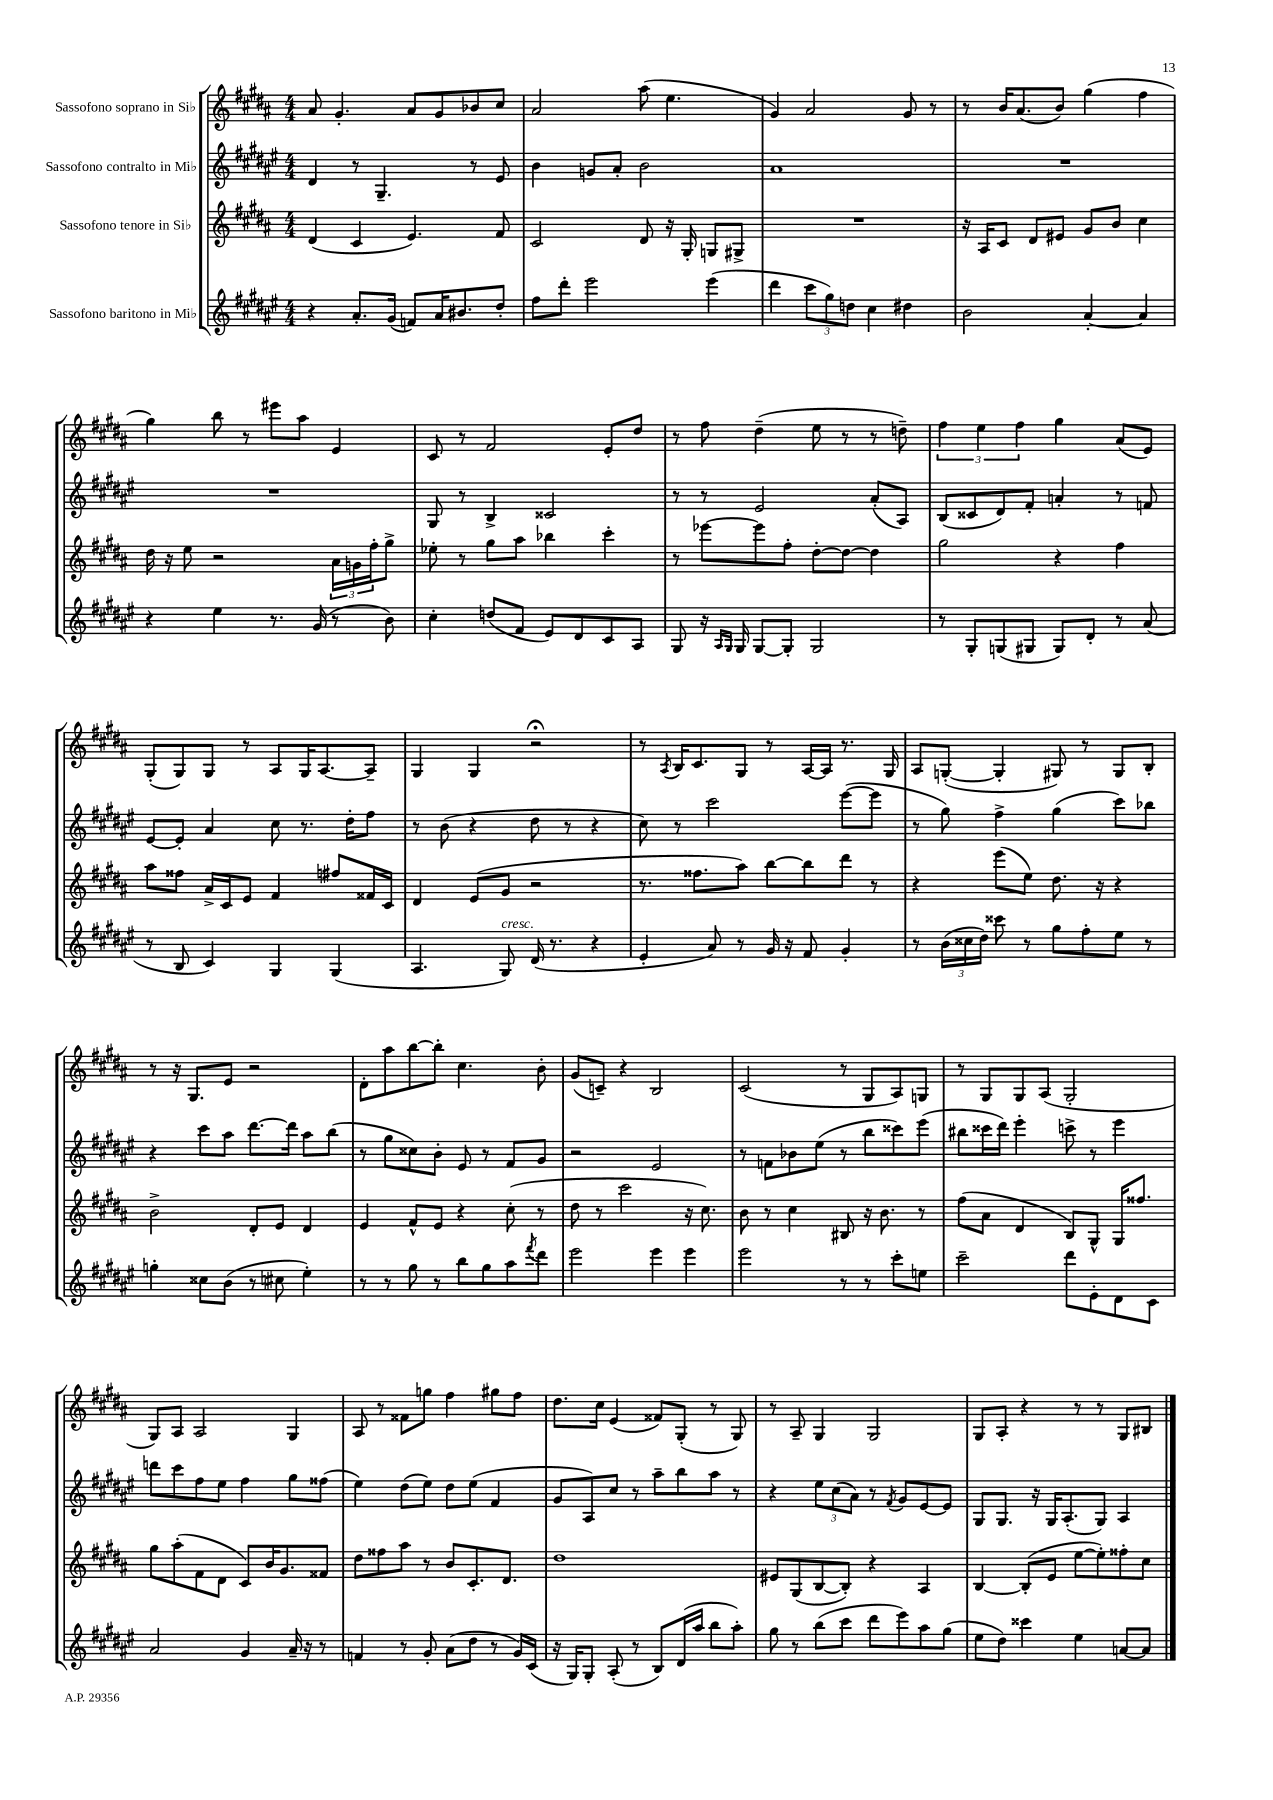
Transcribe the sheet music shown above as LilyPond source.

<<
\new StaffGroup <<
\new Staff = "s0" \with { instrumentName = "Sassofono soprano in Sib" } {
    \clef treble \key b \major \numericTimeSignature \time 4/4
    ais'8 gis'4.-. ais'8 gis'8 bes'8 cis''8 |
    ais'2 ais''8( e''4. |
    gis'4) ais'2 gis'8 r8 |
    r8 b'16 ais'8.( b'8) gis''4( fis''4 |
    gis''4) b''8 r8 eis'''8 ais''8 e'4 |
    cis'8 r8 fis'2 e'8-. dis''8 |
    r8 fis''8 dis''4--( e''8 r8 r8 d''8--) |
    \tuplet 3/2 { fis''4 e''4 fis''4 } gis''4 ais'8( e'8) |
    gis8-.( gis8) gis8 r8 ais8 gis16 ais8.~ ais8-- |
    gis4 gis4 r2\fermata |
    r8 \acciaccatura { ais8 } b16 cis'8. gis8 r8 ais16~ ais16 r8. gis16 |
    ais8 g8~-.( g4-. gis8) r8 gis8 b8-. |
    r8 r16 gis8. e'8 r2 |
    dis'8-. ais''8 b''8~ b''8-. cis''4. b'8-. |
    gis'8( c'8--) r4 b2 |
    cis'2( r8 gis8 ais8) g8 |
    r8 gis8 gis8 ais8( gis2-. |
    gis8) ais8 ais2 gis4 |
    ais8 r8 fisis'8 g''8 fis''4 gis''8 fis''8 |
    dis''8. cis''16 e'4( fisis'8) gis8-.( r8 gis8) |
    r8 ais8-- gis4 gis2 |
    gis8 ais8-. r4 r8 r8 gis8 bis8 \bar "|." |
}
\new Staff = "s1" \with { instrumentName = "Sassofono contralto in Mib" } {
    \clef treble \key fis \major \numericTimeSignature \time 4/4
    dis'4 r8 gis4.-- r8 eis'8 |
    b'4 g'8 ais'8-. b'2 |
    ais'1 |
    R1 |
    R1 |
    gis8 r8 b4-> cisis'2 |
    r8 r8 eis'2 ais'8-.( ais8) |
    b8( cisis'8 dis'8) fis'8-. a'4-. r8 f'8 |
    eis'8~ eis'8-. ais'4 cis''8 r8. dis''16-. fis''8 |
    r8 b'8( r4 dis''8 r8 r4 |
    cis''8) r8 cis'''2 eis'''8~( eis'''8 |
    r8 gis''8) fis''4-> gis''4( cis'''8) bes''8 |
    r4 cis'''8 ais''8 dis'''8.~ dis'''16 ais''8 b''8( |
    r8 gis''8 cisis''8) b'8-. eis'8 r8 fis'8 gis'8 |
    r2 eis'2 |
    r8 f'8 bes'8 eis''8( r8 b''8 cisis'''8) eis'''8( |
    bis''8 cisis'''16 dis'''16) eis'''4-. c'''8-> r8 eis'''4 |
    d'''8 cis'''8 fis''8 eis''8 fis''4 gis''8 fisis''8( |
    eis''4) dis''8( eis''8) dis''8 eis''8( fis'4 |
    gis'8 ais8) cis''8 r8 ais''8-- b''8 ais''8 r8 |
    r4 \tuplet 3/2 { eis''8 cis''8( ais'8) } r8 \acciaccatura { fis'8 } gis'8 eis'8~ eis'8 |
    gis8 gis8. r16 gis16 ais8.-.( gis8) ais4 \bar "|." |
}
\new Staff = "s2" \with { instrumentName = "Sassofono tenore in Sib" } {
    \clef treble \key b \major \numericTimeSignature \time 4/4
    dis'4( cis'4 e'4.) fis'8 |
    cis'2 dis'8 r16 gis16-. g8 gis8-> |
    R1 |
    r16 ais16 cis'8 dis'8 eis'8 gis'8 b'8 cis''4 |
    dis''16 r16 e''8 r2 \tuplet 3/2 { ais'16 g'16 fis''16-. } gis''8-> |
    ees''8-. r8 gis''8 ais''8 bes''4 cis'''4-. |
    r8 ees'''8~ ees'''8 fis''8-. dis''8~-. dis''8~ dis''4 |
    gis''2 r4 fis''4 |
    ais''8 fisis''8 ais'16-> cis'16 e'8 fis'4 fis''8 fisis'16 cis'16 |
    dis'4 e'8( gis'8 r2 |
    r8. fisis''8. ais''8) b''8~ b''8 dis'''8 r8 |
    r4 e'''8( e''8) dis''8. r16 r4 |
    b'2-> dis'8-. e'8 dis'4 |
    e'4 fis'8-^ e'8 r4 cis''8-.( r8 |
    dis''8 r8 cis'''2 r16 cis''8.) |
    b'8 r8 cis''4 bis8 r16 b'8. r8 |
    fis''8( ais'8 dis'4 b8) gis8-^ gis16 fisis''8. |
    gis''8 ais''8-.( fis'8 dis'8 cis'8) b'16 gis'8. fisis'8 |
    dis''8 fisis''8 ais''8 r8 b'8 cis'8.-. dis'8. |
    dis''1 |
    eis'8 gis8( b8~ b8-.) r4 ais4 |
    b4~ b8-.( e'8 e''8~ e''8-.) fisis''8-. cis''8 \bar "|." |
}
\new Staff = "s3" \with { instrumentName = "Sassofono baritono in Mib" } {
    \clef treble \key fis \major \numericTimeSignature \time 4/4
    r4 ais'8.-. gis'16( f'8) ais'16 bis'8. dis''8-. |
    fis''8 dis'''8-. eis'''2 eis'''4( |
    dis'''4 \tuplet 3/2 { cis'''8 gis''8) d''8 } cis''4 dis''4 |
    b'2 ais'4~-. ais'4 |
    r4 eis''4 r8. gis'16( r8 b'8) |
    cis''4-. d''8( fis'8 eis'8) dis'8 cis'8 ais8 |
    gis8 r16 \grace { ais16 gis16 } gis16 gis8~ gis8-. gis2 |
    r8 gis8-. g8( gis8 gis8) dis'8-. r8 ais'8( |
    r8 b8 cis'4) gis4 gis4( |
    ais4. gis8^\markup { \italic "cresc." }) dis'16( r8. r4 |
    eis'4-. ais'8) r8 gis'16 r16 fis'8 gis'4-. |
    r8 \tuplet 3/2 { b'16( cisis''16 dis''16) } cisis'''8 r8 gis''8 fis''8-. eis''8 r8 |
    g''4-. cisis''8 b'8( r8 cis''8 eis''4-.) |
    r8 r8 gis''8 r8 b''8 gis''8 ais''8 \acciaccatura { fis'''8 } dis'''8 |
    eis'''2 eis'''4 eis'''4 |
    eis'''2 r8 r8 cis'''8-. e''8 |
    cis'''2-- dis'''8 eis'8-. dis'8 cis'8 |
    ais'2 gis'4 ais'16-- r16 r8 |
    f'4 r8 gis'8-. ais'8( dis''8 r8 gis'16) cis'16( |
    r16 gis16) gis8-. ais8-.( r8 b8) dis'16( ais''16 b''8 ais''8-.) |
    gis''8 r8 b''8( cis'''8 dis'''8 eis'''8) ais''8 gis''8( |
    eis''8 dis''8) cisis'''4 eis''4 a'8~ a'8 \bar "|." |
}
>>
>>
\layout { \context { \Score \remove "Bar_number_engraver" } }
